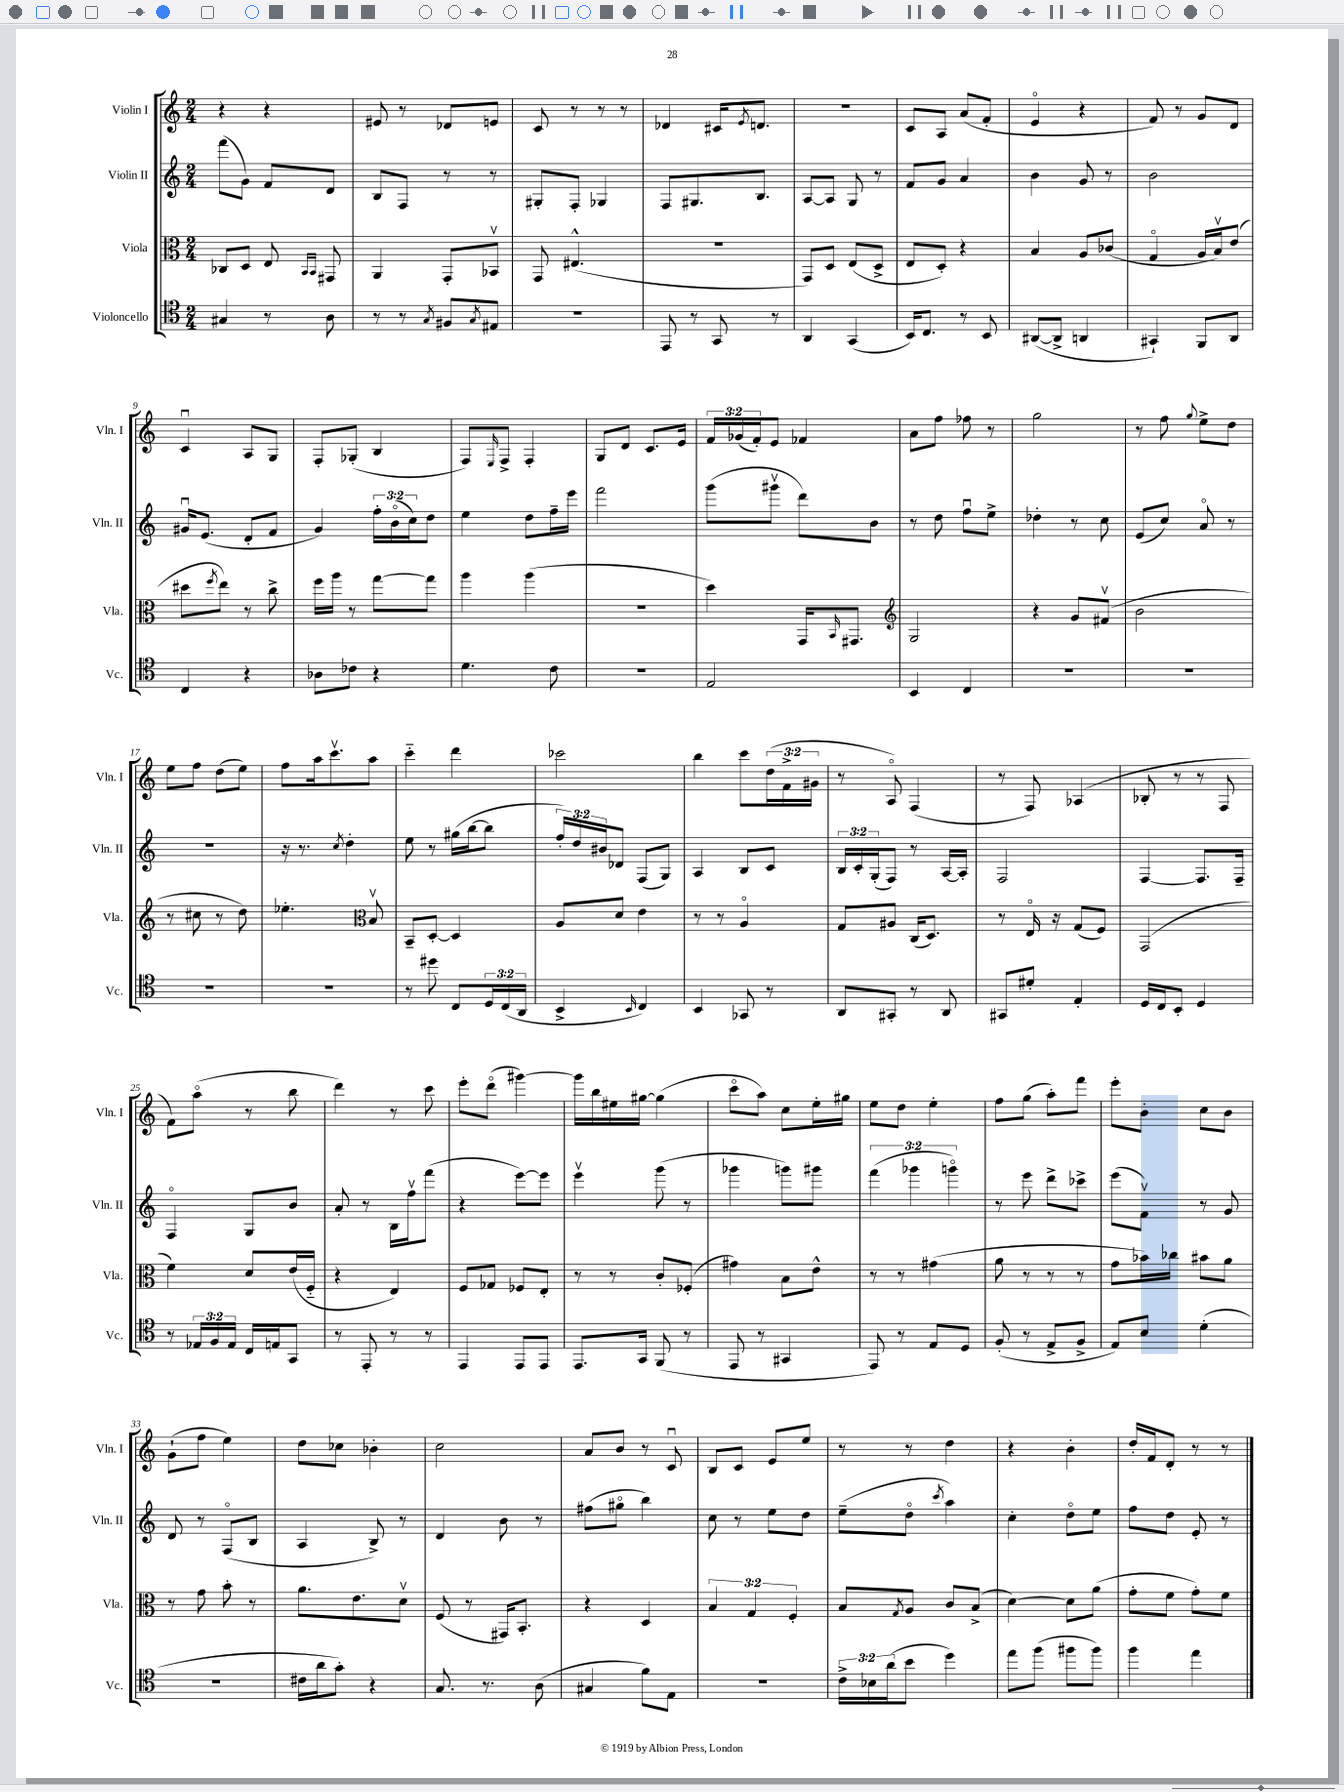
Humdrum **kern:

**kern	**kern	**kern	**kern
*staff4	*staff3	*staff2	*staff1
*clefC4	*clefC3	*clefG2	*clefG2
*k[]	*k[]	*k[]	*k[]
*M2/4	*M2/4	*M2/4	*M2/4
4G#/	8C-/L	(8fff\L	4r
.	8D/J	8g\J)	.
8r	8E/	8f/L	4r
.	16qqBB/LL	.	.
.	16qqBB/JJ	.	.
8A\	8GG#/	8d/J	.
=	=	=	=
8r	4AA/	8B/L	8e#/
8r	.	8F/J	8r
8qG/	.	.	.
8F#/L	8GG'/L	8r	8d-/L
8qG/	.	.	.
8E#/J	8BB-v/J	8r	8e/J
=	=	=	=
2r	8GG/	8G#'/L	8c/
.	(4.E#^^/	8F'/J	8r
.	.	4G-/	8r
.	.	.	8r
=	=	=	=
8EE/	2r	8F/L	4d-/
8r	.	8.G#/	.
8GG/	.	.	16c#/LK
.	.	.	8qe/
.	.	8.B/J	8.d/J
8r	.	.	.
=	=	=	=
4AA/	8GG/L)	[8A/L	2r
.	8D/J	8A/]J	.
(4GG/	(8E/L	8G/	.
.	8D^/J	8r	.
=	=	=	=
16BB/LK)	8E/L	8f/L	8c/L
8.C/J	.	.	.
.	8D'/J)	8g/J	8A/J
8r	4r	4a/	(8a/L
8BB/	.	.	8f'/J
=	=	=	=
([8AA#/L	4B/	4b\	4eo/
8AA#^/]J	.	.	.
4AA/	8A/L	8g/	4r
.	(8c-/J	8r	.
=	=	=	=
4GG#`/)	4Go/	2b\	8f/)
.	.	.	8r
8FF/L	16A/LL	.	8g/L
.	16Bv/J)	.	.
8AA/J	(8e/J	.	8d/J
=	=	=	=
4C/	8dd#\L	16g#u/LK	4cu/
.	.	(8.e/J	.
.	8qff/	.	.
.	8ee\J)	.	.
4r	8r	8d'/L	8A/L
.	8cc^\	8f/J	8G/J
=	=	=	=
8A-\L	16ff\LL	4g/)	8F'/L
.	16aa\JJ	.	.
8c-\J	8r	.	(8G-'/J
4r	[8gg\L	24ff'\LL	4B/
.	.	(24bo\	.
.	.	24cc\J)	.
.	8gg\]J	8dd\J	.
=	=	=	=
4.d\	4aa\	4ee\	8F/L)
.	.	.	16qqE/
.	.	.	8F^/J
.	(4aa\	8dd\L	4F'/
8c\	.	16ff~\L	.
.	.	16eee\JJ	.
=	=	=	=
2r	2r	2fff\	8G/L
.	.	.	8d/J
.	.	.	8.c/L
.	.	.	16e/Jk
=	=	=	=
2E/	4dd\)	(8ggg\L	24f/LL
.	.	.	(24g-/
.	.	.	24f'/J)
.	.	8ggg#v\J	8e/J
.	16GG/LK	8ddd\L)	4f-/
.	16qqBB/	.	.
.	8.GG#/J	.	.
.	.	8b\J	.
=	=	=	=
*	*clefG2	*	*
4BB/	2G/	8r	8a\L
.	.	8dd\	8ff\J
4C/	.	8ffu\L	8ff-\
.	.	8ee^\J	8r
=	=	=	=
2r	4r	4dd-'\	2gg\
.	8g/L	8r	.
.	(8f#v/J	8cc\	.
=	=	=	=
2r	2b\	(8e/L	8r
.	.	8cc/J)	8ff\
.	.	.	8qqgg/
.	.	8ao/	8ee^\L
.	.	8r	8dd\J
=	=	=	=
2r	8r	2r	8ee\L
.	8cc#\	.	8ff\J
.	8r	.	(8dd\L
.	8dd\)	.	8ee\J)
=	=	=	=
2r	4.ee-'\	16r	8ff\L
.	.	8.r	.
.	.	.	16aa\k
.	.	.	8.cccv\
.	.	8qcc/	.
.	.	4dd'\	.
*	*clefC3	*	*
.	8Bv/	.	8aa\J
=	=	=	=
8r	8BB~/L	8ee\	4ccc'~\
8dd#\	[8D'/J	8r	.
8C/L	4D/]	(16gg#\LL	4ddd\
.	.	[16bb\J	.
24D/L	.	8bb\]J	.
(24C/	.	.	.
24AA/JJ	.	.	.
=	=	=	=
4BB^/	8A/L	24ff'/LL)	2ccc-\
.	.	24dd/	.
.	.	24b#/J	.
.	8d/J	8d-/J	.
16qqBB/	.	.	.
4C/)	4e\	(8F/L	.
.	.	8G/J)	.
=	=	=	=
4BB/	8r	4A/	4bb\
.	8r	.	.
8GG-/	4Ao/	8B/L	8ccc\L
8r	.	8c/J	(24dd\L
.	.	.	24f^\
.	.	.	24g#\JJ
=	=	=	=
8AA/L	8G/L	24B/LL	8r
.	.	24c'/	.
.	.	(24G'/J	.
8GG#'/J	8A#/J	8F/J)	8Ao/)
8r	(16C/LK	8r	(4F/
.	8.D/J)	.	.
8AA/	.	[16A/LL	.
.	.	16A'/]JJ	.
=	=	=	=
8GG#/L	8r	2F/	8r
8d#'/J	16Eo/	.	8F/)
.	16r	.	.
4E'/	(8G/L	.	(4A-/
.	8F/J)	.	.
=	=	=	=
16D/LL	(2GG/	[4F/	8B-'/
16C/J	.	.	.
8BB'/J	.	.	8r
4D/	.	8.F/]L	8r
.	.	.	8F/
.	.	16F~/Jk	.
=	=	=	=
8r	4f\)	4Fo/	8f\L)
24E-/LL	.	.	(8aao\J
24F/	.	.	.
24E-/JJ	.	.	.
16C/LL	8d/L	8G/L	8r
16E/J	.	.	.
8GG/J	(16e/L	8b/J	8bb\
.	16F'~/JJ	.	.
=	=	=	=
8r	4r	8a'/	4ddd\)
8EE'/	.	8r	.
8r	4E/)	16B\LL	8r
.	.	16ffv\J	.
8r	.	(8fff\J	8ccc\
=	=	=	=
4EE/	8F/L	4r	8eee'\L
.	8G-/J	.	(8dddo\J
8EE/L	8F-/L	[8eee\L)	[4ggg#\)
8EE/J	8E'/J	8eee\]J	.
=	=	=	=
8.EE/L	8r	4eeev\	16ggg#\]LL
.	.	.	16bb\
.	8r	.	16ee#\
16GG/Jk	.	.	[16gg#\JJ
(8FF/	8c'/L	(8ggg\	(4gg#\]
8r	(8F-'/J	8r	.
=	=	=	=
8EE/	4g#\)	4ggg-\	8ccco\L
8r	.	.	8aa\J)
4GG#/	8B\L	8ggg\L)	8cc\L
.	8e^^\J	8ggg#\J	16ee'\L
.	.	.	16gg#\JJ
=	=	=	=
8EE/)	8r	(6fff\	8ee\L
8r	8r	.	8dd\J
.	.	6ggg-\	.
8E/L	(4g#\	.	4ee'\
.	.	6gggo\)	.
8D/J	.	.	.
=	=	=	=
(8F'/	8a\	8r	8ff\L
8r	8r	8eee\	(8gg\J
8E^/L	8r	8ddd^\L	8aa'\L)
8F^/J	8r	8ccc-^\J	8fff\J
=	=	=	=
8E/L)	8g\L	(8eee\L	8eee'\L
8B/J	16b-\L)	8fv\J)	8b'\J
.	16cc-\JJ	.	.
(4d'\	8b#\L	8r	8cc\L
.	8a\J	8g/	8b\J
=	=	=	=
2r	8r	8d/	(8g`\L
.	8g\	8r	8ff\J
.	8b'\	(8Fo/L	4ee\)
.	8r	8B/J	.
=	=	=	=
16c#\LL	8.a\L	4A/	8dd\L
16a\J	.	.	.
8g'\J)	.	.	8cc-\J
.	8.e\	.	.
4r	.	8B^/)	4b-'\
.	8dv\J	8r	.
=	=	=	=
8.G/	(8F/	4d/	2cc\
.	8r	.	.
8.r	.	.	.
.	16GG#/LK)	8b\	.
.	8.BB'/J	.	.
(8A\	.	8r	.
=	=	=	=
4G#/	4r	(8ff#\L	8a/L
.	.	8gg#o\J	8b/J
8f\L)	4D/	4bb\)	8r
8E\J	.	.	8cu/
=	=	=	=
2r	6B/	8cc\	8B/L
.	.	8r	8c/J
.	6G/	.	.
.	.	8ee\L	8e/L
.	6F'/	.	.
.	.	8dd\J	8ee/J
=	=	=	=
24c^\LL	8B/L	(8ee~\L	8r
24B-\	.	.	.
(24a\J	.	.	.
.	8qG/	.	.
8b\J	8A/J	8ddo\J	8r
.	.	8qccc/	.
4dd\)	8c/L	4aa\)	4dd\
.	(8B^/J	.	.
=	=	=	=
8ee\L	[4d\)	4cc'\	4r
(8ff\J	.	.	.
8ff#\L	8d\]L	8ddo\L	4b'\
8ff#\J)	(8a\J	8ee\J	.
=	=	=	=
4ff\	8g'\L	8ff\L	16dd'/LL
.	.	.	16f/J
.	8f\J	8dd\J	8d'/J
4ee\	8g'\L)	8e'/	8r
.	8f\J	8r	8r
==	==	==	==
*-	*-	*-	*-
